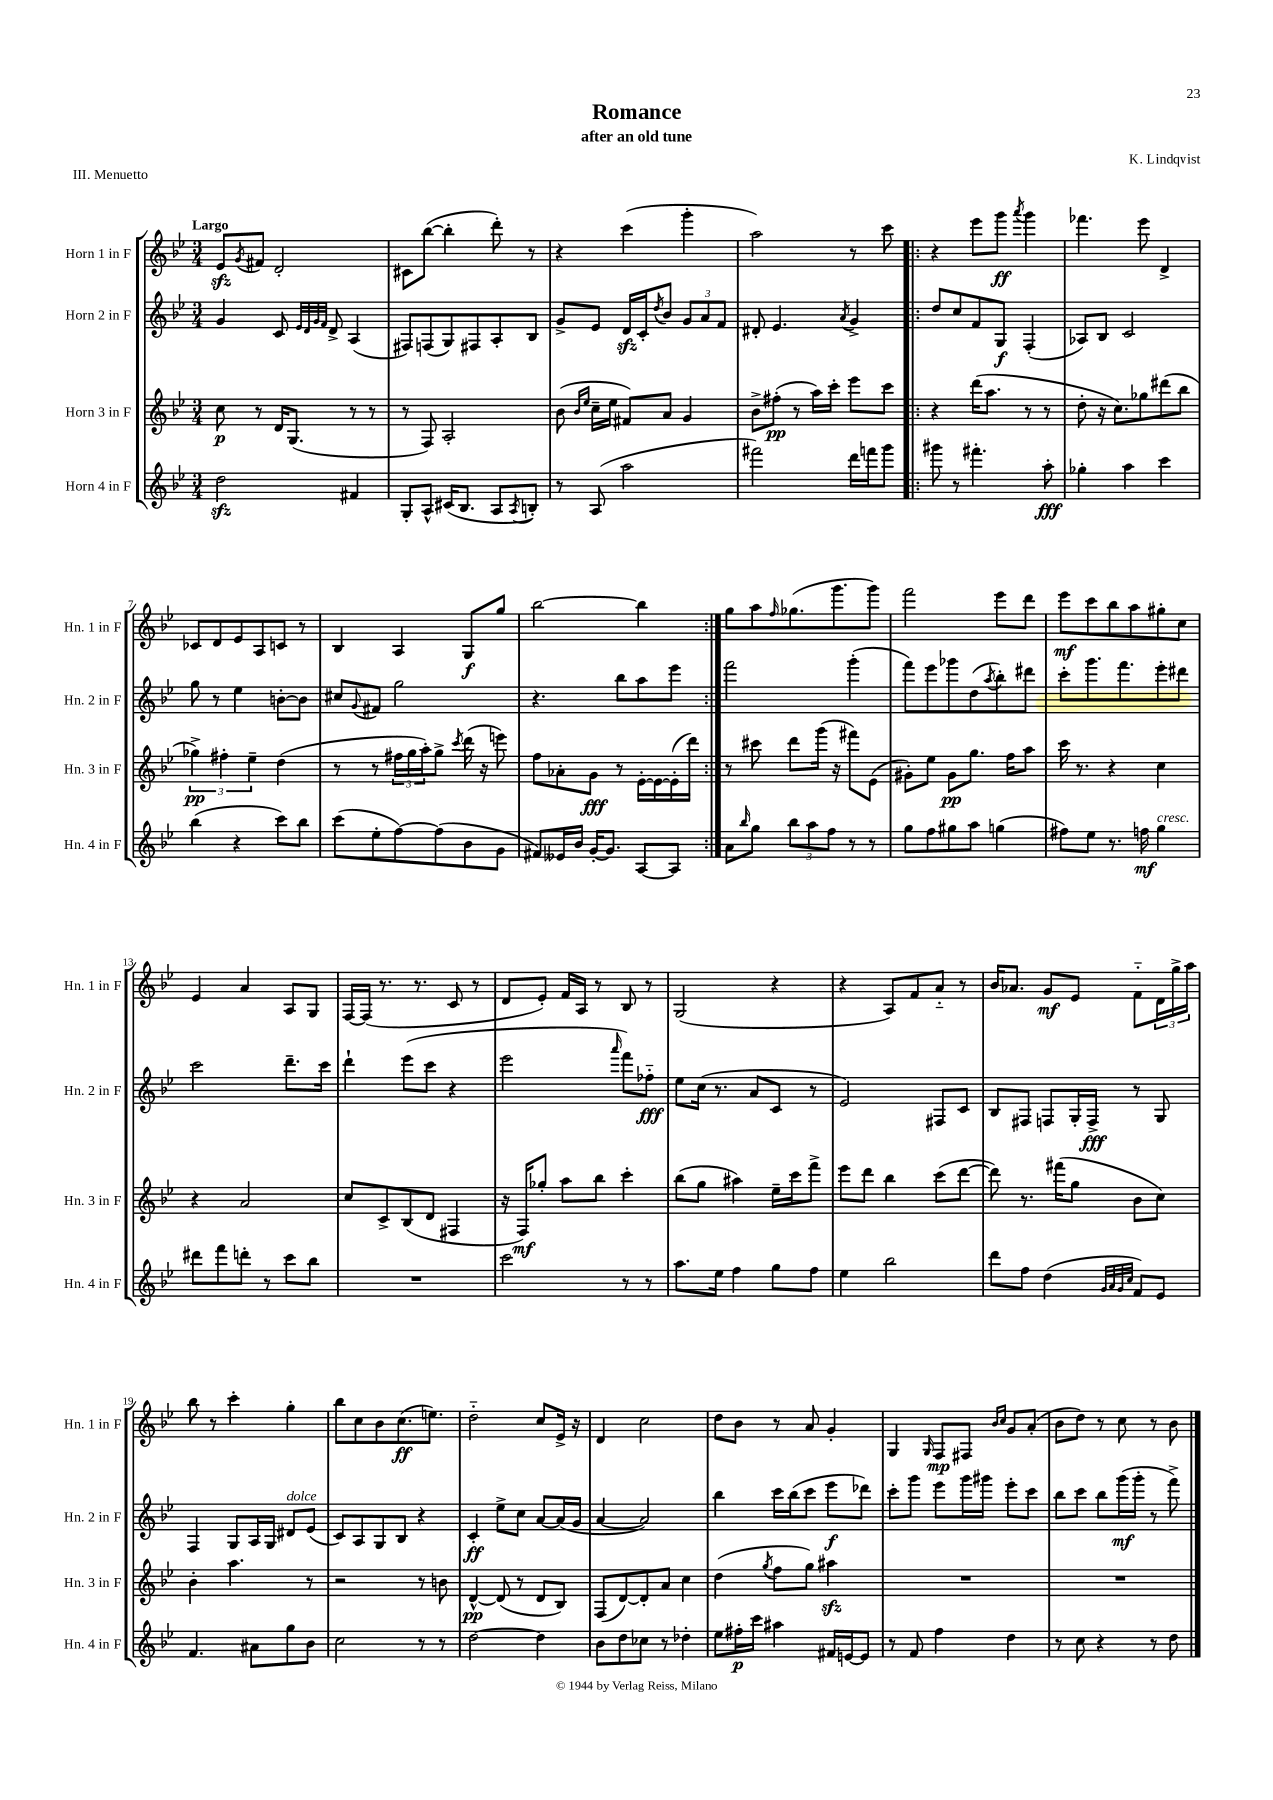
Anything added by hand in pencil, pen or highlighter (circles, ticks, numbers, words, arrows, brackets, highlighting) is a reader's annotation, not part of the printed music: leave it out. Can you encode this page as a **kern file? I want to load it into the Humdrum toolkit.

**kern	**kern	**kern	**kern
*staff4	*staff3	*staff2	*staff1
*clefG2	*clefG2	*clefG2	*clefG2
*k[b-e-]	*k[b-e-]	*k[b-e-]	*k[b-e-]
*M3/4	*M3/4	*M3/4	*M3/4
2dd	8cc	4g	8e-
.	.	.	8qg
.	8r	.	8f#
.	16d	8c	2d'
.	(8.G	.	.
.	.	32qqe-	.
.	.	32qqd	.
.	.	32qqg	.
.	.	32qqf	.
.	.	8d^	.
4f#	8r	(4A	.
.	8r	.	.
=	=	=	=
8G'	8r	8F#)	8c#
8A^^	8F)	(8F	([8bb-
(16c#	2A'	8G)	4bb-']
8.B-	.	.	.
.	.	8F#	.
8A	.	8A'	8ddd')
8qA	.	.	.
8B')	.	8B-	8r
=	=	=	=
8r	(8b-	8g^	4r
.	16qqb-	.	.
.	16qqee-	.	.
(8A	16cc~	8e-	.
.	16ee-	.	.
2aa	8f#)	16d	(4ccc
.	.	16c'	.
.	.	8qdd	.
.	8a	8b-	.
.	4g	12g	4ggg'
.	.	12a	.
.	.	12f	.
=	=	=	=
2fff#)	8b-^	8d#'	2aa)
.	(8ff#'	4.e-	.
.	8r	.	.
.	16aa)	.	.
.	16ccc'	.	.
.	.	8qa	.
16ddd	8eee-	4g^	8r
16fff	.	.	.
8ggg	8ccc	.	8ccc
=!|:	=!|:	=!|:	=!|:
8ggg#	4r	8dd	4r
8r	.	8cc	.
4.fff#'	(16ddd	8f	8eee-
.	8.aa	.	.
.	.	8G	8ggg
.	.	.	8qaaa
.	8r	(4F'	4ggg
8aa'	8r	.	.
=	=	=	=
4gg-'	8dd'	8A-)	4.fff-
.	16r	8B-	.
.	8.cc)	.	.
4aa	.	2c	.
.	8gg-	.	8eee-
4ccc	(8ddd#	.	4d^
.	8bb-	.	.
=	=	=	=
(4bb-	6gg-^)	8gg	8c-
.	.	8r	8d
.	6ff#'	.	.
4r	.	4ee-	8e-
.	6ee-~	.	.
.	.	.	8A
8ccc)	(4dd	[8b'	8c
8bb-	.	8b]	8r
=	=	=	=
(8ccc	8r	8cc#	4B-
.	.	8qqg	.
8ee-'	8r	8f#	.
[8ff)	24ff#	2gg	4A
.	24gg	.	.
.	24aa')	.	.
(8ff]	8gg^	.	.
.	8qccc	.	.
8b-	(16ddd	.	8G
.	16r	.	.
8g	8eee)	.	8gg
=	=	=	=
8f#)	8ff	4.r	[2bb-
16e--	8a-'	.	.
16b-	.	.	.
[16g'	8g	.	.
8.g]	.	.	.
.	8r	8bb-	.
[8A	[16e-'	8aa	4bb-]
.	16e-_	.	.
8A]	(16e-']	8eee-	.
.	16ddd)	.	.
=:|!	=:|!	=:|!	=:|!
8a	8r	2fff	8gg
16qqbb-	.	.	.
8gg	8ccc#	.	8aa
.	.	.	16qqff
12bb-	8ddd	.	(8.gg-
12aa	.	.	.
.	(16ggg	.	.
12ff	.	.	.
.	16r	.	8.ggg
8r	8fff#)	(4ggg'	.
8r	(8e-	.	8ggg)
=	=	=	=
8gg	8g#')	8fff)	2fff
8ff	8ee-	8eee-	.
8gg#	8g#	8ggg-	.
8aa	8.gg	(8dd	.
.	.	8qaa	.
(4gg	.	8bb-')	8eee-
.	16ff	.	.
.	8aa	8ddd#	8ddd
=	=	=	=
8ff#)	16ccc	8ccc'	8eee-
.	8.r	.	.
8ee-	.	8.ggg	8ccc
8.r	4r	.	8bb-
.	.	8.fff	.
.	.	.	8aa
16ff	.	.	.
4gg	4cc	8eee-'	8gg#'
.	.	8ddd#	8cc
=	=	=	=
8ddd#	4r	2ccc	4e-
8fff	.	.	.
8ddd'	2a	.	4a
8r	.	.	.
8ccc	.	8.ddd~	8A
8bb-	.	.	8G
.	.	16ccc	.
=	=	=	=
2.r	8cc	4ddd`	[16F
.	.	.	(16F]
.	8c^	.	8.r
.	(8B-	(8eee-	.
.	.	.	8.r
.	8d	8ccc	.
.	4F#	4r	8c
.	.	.	8r
=	=	=	=
2ccc	16r	2eee-	8d
.	16F)	.	.
.	8gg-'	.	8e-')
.	8aa	.	16f
.	.	.	16A
.	8bb-	.	8r
.	.	16qqaaa	.
8r	4ccc'	8fff)	8B-
8r	.	8ff-'~	8r
=	=	=	=
8.aa	(8bb-	8ee-	(2G
.	8gg	(16cc	.
16ee-	.	8.r	.
4ff	4aa#)	.	.
.	.	8a	.
8gg	16ee-~	8c	4r
.	16ccc	.	.
8ff	8fff^	8r	.
=	=	=	=
4ee-	8eee-	2e-)	4r
.	8ddd	.	.
2bb-	4bb-	.	8A)
.	.	.	8f
.	(8ccc	8F#	8a'~
.	[8ddd	8c	8r
=	=	=	=
8ddd	8ddd])	8B-	16b-
.	.	.	8.a-
8ff	8.r	8F#	.
(4dd	.	8F	8g
.	(16fff#	.	.
.	8gg	16G'	8e-
.	.	16F^	.
32qqg	.	.	.
32qqa	.	.	.
32qqg	.	.	.
32qqcc	.	.	.
8f)	8b-	8r	8f'~
8e-	8cc)	8G	24d
.	.	.	24gg^
.	.	.	24aa
=	=	=	=
4.f	4b-'	4F	8bb-
.	.	.	8r
.	4.aa	8G	4ccc'
8a#	.	16A	.
.	.	16G	.
8gg	.	8d#	4gg'
8b-	8r	(8e-	.
=	=	=	=
2cc	2r	8c)	8bb-
.	.	8A	8cc
.	.	8G	8b-
.	.	8B-	(8.cc
8r	8r	4r	.
.	.	.	8.ee)
8r	8b	.	.
=	=	=	=
[2dd	[4d^^	4c'	2dd'~
.	(8d]	8ee-^	.
.	8r	8cc	.
4dd]	8d	[8a	8cc
.	8B-)	(16a]	16e-^
.	.	16g	16r
=	=	=	=
8b-	(8F	[4a	4d
8dd	[8d)	.	.
8cc-	8d']	2a])	2cc
8r	8a	.	.
4dd-'	4cc	.	.
=	=	=	=
8ee-	(4dd	4bb-	8dd
16ff#'	.	.	8b-
16ccc	.	.	.
.	8qgg	.	.
4aa#	8ff	16ccc	8r
.	.	(16bb-	.
.	8gg)	8ccc	8a
16f#	4aa#	8eee-	4g'
[16e	.	.	.
8e]	.	8ddd-)	.
=	=	=	=
8r	2.r	8ccc'	4G
8f	.	8ggg	.
.	.	.	16qqG
4ff	.	8eee-	8F
.	.	16ggg	8F#
.	.	16ggg#	.
.	.	.	16qqb-
.	.	.	16qqcc
4dd	.	8eee-'	8g
.	.	8ccc	(8a'
=	=	=	=
8r	2.r	8bb-	8b-
8cc	.	8ccc	8dd)
4r	.	8bb-	8r
.	.	(16ggg	8cc
.	.	16ggg'	.
8r	.	8r	8r
8dd	.	8fff^)	8b-
==	==	==	==
*-	*-	*-	*-
